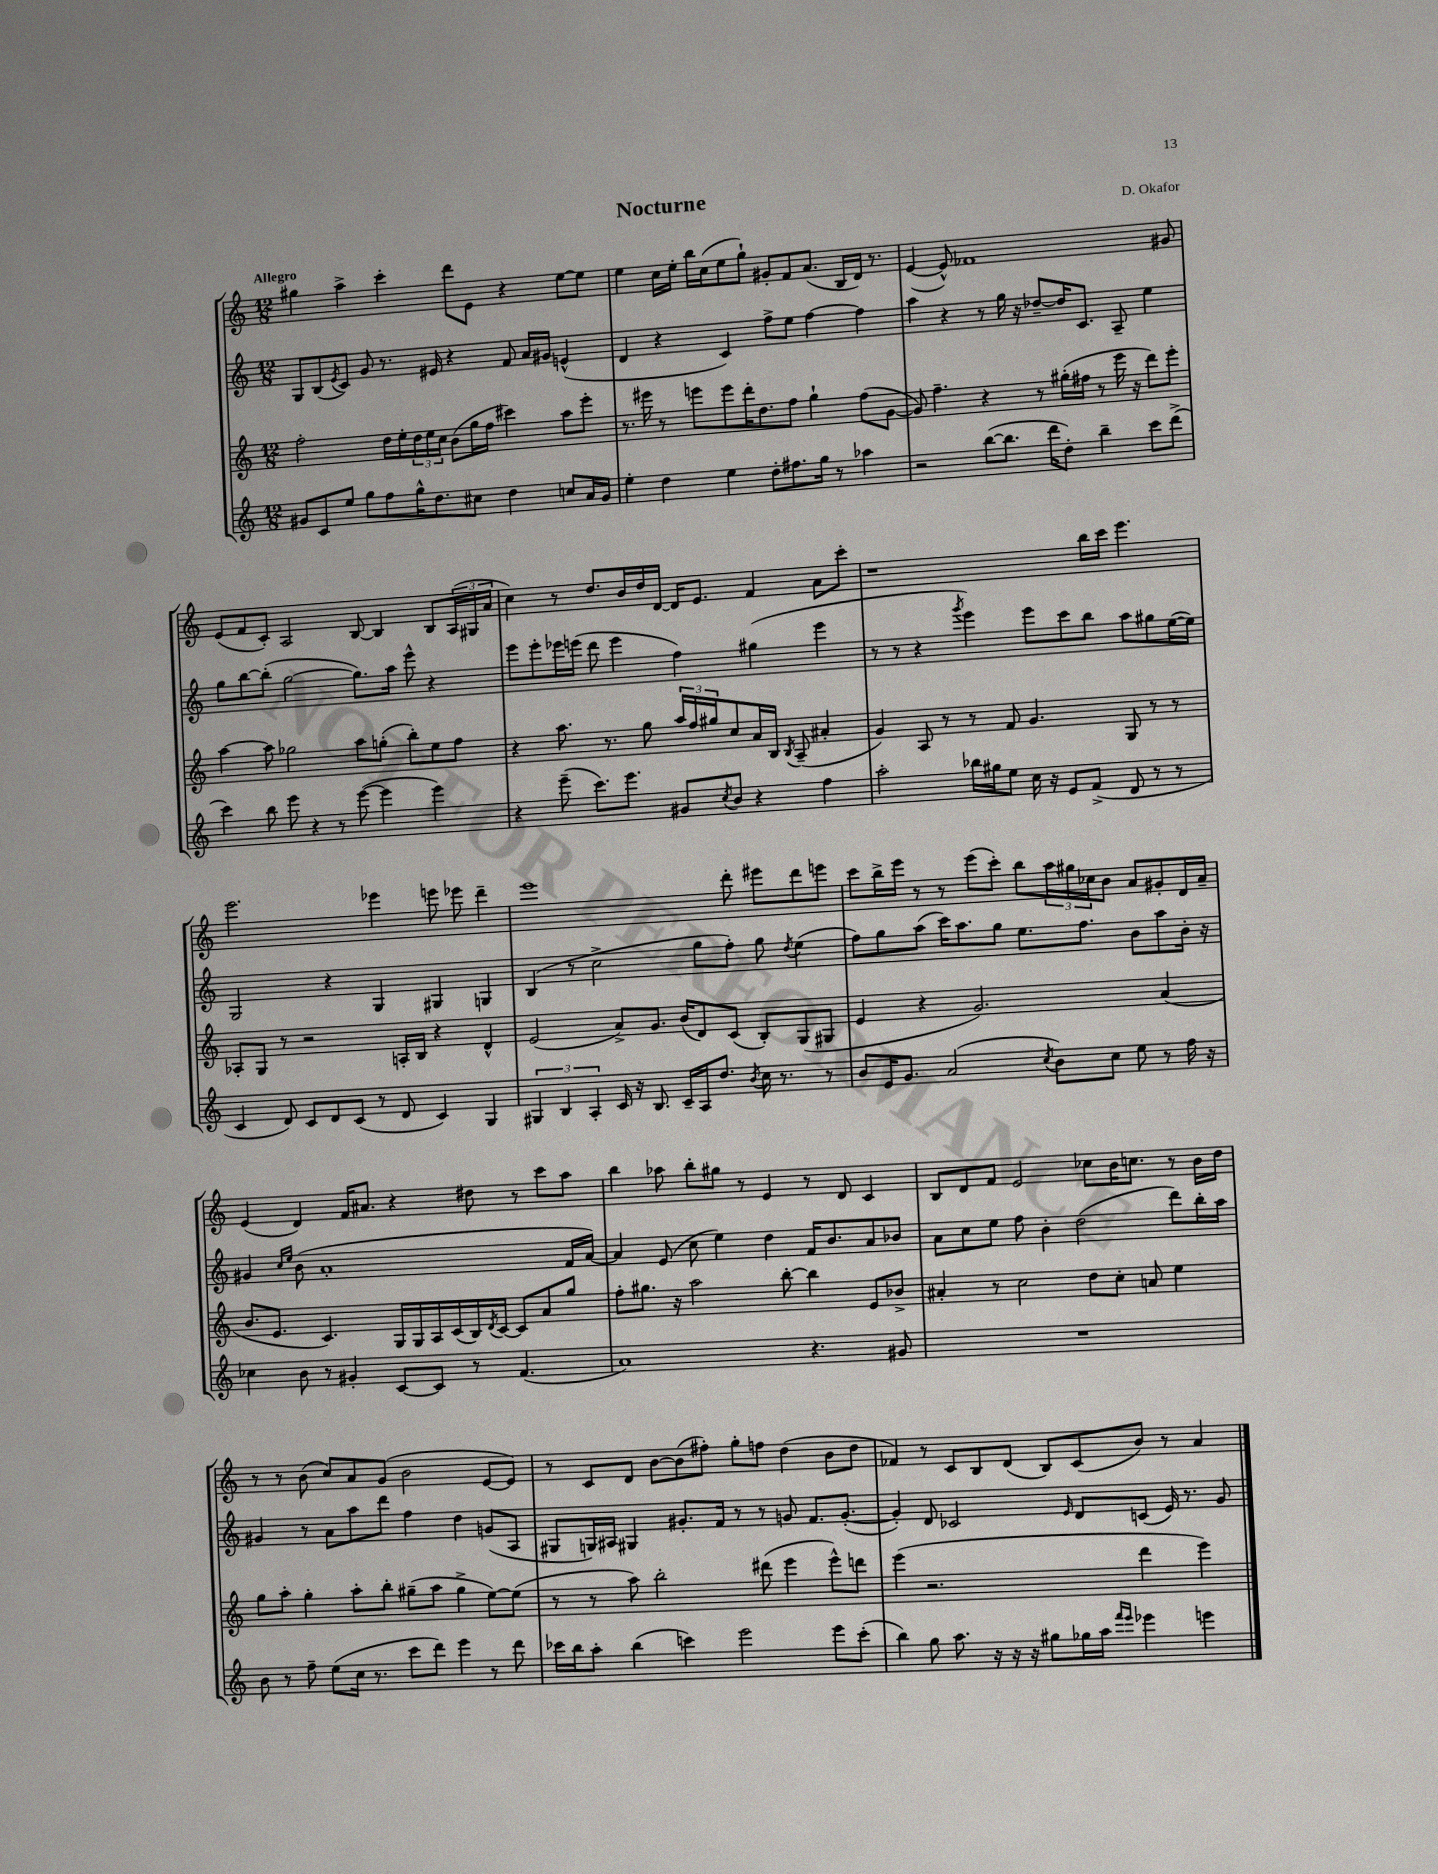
\header { title = "Nocturne" composer = "D. Okafor" }
<<
\new StaffGroup <<
\new Staff = "s0" {
    \clef treble \key c \major \numericTimeSignature \time 12/8 \tempo "Allegro"
    gis''4 a''4-> c'''4-. d'''8 e'8 r4 e''8~ e''8 |
    e''4 c''16 e''16-. b''16 c''16( e''8 g''8-!) gis'8-. f'8 a'8.( b16 d'16) r8. |
    e'4~( e'8-^) fes'1 gis'8 |
    e'8( f'8 c'8-.) a2 b8~ b4 b8 \tuplet 3/2 { a16( gis16 a'16 } |
    c''4) r8 d''8. b'16 d''16 d'16~ d'16 e'8. f'4 a'8 c'''8-. |
    r1 b''16 c'''16 e'''4. |
    e'''2. ees'''4 e'''8 ees'''8 d'''4-- |
    e'''1 d'''8-. eis'''8 d'''8 e'''8 |
    c'''8 b''16-> e'''16 r8 r8 e'''8( c'''8-.) b''8 \tuplet 3/2 { a''16 gis''16 ces''16 } b'8 a'8 gis'8-. d'16 a'16-- |
    e'4( d'4) f'16 ais'8. r4 dis''8 r8 c'''8 a''8 |
    b''4 aes''8 b''8-. gis''8 r8 e'4 r8 d'8 c'4 |
    b8 d'8 f'8 e'2 ces''8 b'16 c''8. r8 b'16 d''16 |
    r8 r8 b'8( c''8) a'8 g'8( b'2 e'8~ e'8) |
    r8 c'8 d'8 b'8~ b'8( fis''8-.) g''8-. f''8 d''4( b'8 d''8 |
    fes'4) r8 c'8 b8 d'8( b8) c'8( b'8) r8 a'4 \bar "|." |
}
\new Staff = "s1" {
    \clef treble \key c \major \numericTimeSignature \time 12/8
    g8 b8( \acciaccatura { e'8 } c'8) g'8 r8. eis'16 r4 f'8 a'16 gis'16 e'4-^( |
    d'4 r4 c'4) f''8-> e''8 f''4~ f''4 |
    a''4 r4 r8 g''16 r16 des''8~-- des''16 c'8. a8-- e''4 |
    g''8 b''8~ b''8-.( g''2~ g''8.) a''16 e'''8-^ r4 |
    e'''8 e'''8-. ees'''16 e'''16( d'''8 e'''4 f''4) gis''4( e'''4 |
    r8 r8 r4 \acciaccatura { g'''8 } e'''4) e'''8 c'''8 b''8 a''8 gis''8 e''16~( e''16) |
    g2 r4 g4 gis4 g4 |
    b4( r8 c''2-> g''8 f''8-.) g''8 \acciaccatura { d''8 } e''4( |
    f''8) g''8 a''8( c'''16) a''8. g''8 e''8. f''8. b'8 a''8 b'16-. r16 |
    gis'4 \grace { c''16 e''16 } b'8( a'1-. f'16 a'16~) |
    a'4 e'8( c''8 e''4) d''4 f'16 b'8. a'8 bes'8 |
    a'8 c''8 e''8 f''8 b'4-. d''2( d'''8) b''16-. a''16 |
    gis'4 r8 a'8 a''8 d'''8 f''4 d''4 g'8( a8 |
    gis8 g16) ais16 gis4 gis'8.-. f'16 r8 r8 g'8 f'8. g'8.~-.( |
    g'4-.) d'8 ces'2 \grace { e'16 } d'8 c'8( e'16) r8. g'8 \bar "|." |
}
\new Staff = "s2" {
    \clef treble \key c \major \numericTimeSignature \time 12/8
    f''2-. d''16 e''16-. \tuplet 3/2 { d''16 e''16 c''16 } b'8( g''16 f''16 cis'''4) a''8 e'''8-. |
    r8. eis'''16 r8 e'''8 e'''8 d'''16-. d''8. f''8 g''4-! f''8( g'8~ |
    g'8) f''4.-- r4 r8 gis''16-.( fis''16 r8 e'''16 r16 d'''8) e'''8-. |
    a''4~ a''8 ges''2 a''8 g''8-.( b''8-.) e''8 f''8 |
    r4 a''8. r8. g''8 \tuplet 3/2 { a''16 f''16 gis''16 } c''8 a'16 b16 \acciaccatura { b8 } a8--( ais'4-. |
    g'4) a8 r8 r8 f'8 g'4. g8 r8 r8 |
    aes8-. g8 r8 r2 a16-. b16 r4 d'4-^ |
    e'2( a'8->) g'8. b'16( d'8) c'8( b8-.) g8( gis8 |
    e'4 r4 g'2.) a'4( |
    b'8. e'8. c'4.) g16 g16 a16 c'16( b16) \acciaccatura { d'8 } c'16~ c'8 a'8 g''8 |
    f''8-. gis''8. r16 a''2 b''8~-. b''4 e'8 bes'8-> |
    ais'4-. r8 c''2 d''8 c''8-. a'8 e''4 |
    g''8 a''8-. g''4-. a''8-. b''8-. gis''8--( a''8 gis''4-> e''8~) e''8( |
    r8 r8 a''8) b''2-. dis'''8( e'''4 e'''8-^) d'''8 |
    e'''4( r2. d'''4 e'''4) \bar "|." |
}
\new Staff = "s3" {
    \clef treble \key c \major \numericTimeSignature \time 12/8
    gis'8 c'8 e''8 g''8 f''8 g''16-^ d''8. cis''8 d''4 c''8 a'16 gis'16 |
    e''4-. d''4 e''4 d''8-. fis''8. g''16 r8 aes''4 |
    r2 b''8~( b''8. d'''16 d''8-.) b''4-- c'''8 d'''8->( |
    c'''4) b''8 e'''8 r4 r8 e'''8~( e'''4 e'''4) |
    r4 e'''8--( c'''8.) e'''8. gis'8 \acciaccatura { c''8 } b'8 r4 f''4 |
    a''2-. bes''16 gis''16 e''8 c''16 r16 e'8 f'8->( d'8 r8 r8 |
    c'4 d'8) c'8 d'8 c'8( r8 d'8 c'4) g4 |
    \tuplet 3/2 { gis4 b4 a4-. } c'16 r16 b8. c'16-- a16 d''8. \acciaccatura { b'8 } c''16 r8. r8 |
    b'8 e'16 g'8. a'2( \acciaccatura { c''8 } b'8) c''8 e''8 r8 f''16 r16 |
    ces''4 b'8 r8 gis'4-. c'8~ c'8 r8 f'4.( |
    a'1) r4. gis'8 |
    R1. |
    b'8 r8 f''8-- e''8( c''16 r8. c'''8 d'''8) e'''4 r8 d'''8 |
    ces'''16 b''16 a''8-. b''4( c'''4) e'''2 e'''8 c'''8-.( |
    b''4) g''8 a''8. r16 r16 r16 gis''8 ges''16 a''16 \grace { f'''16 e'''16 } ees'''4 e'''4 \bar "|." |
}
>>
>>
\layout { \context { \Score \remove "Bar_number_engraver" } }
